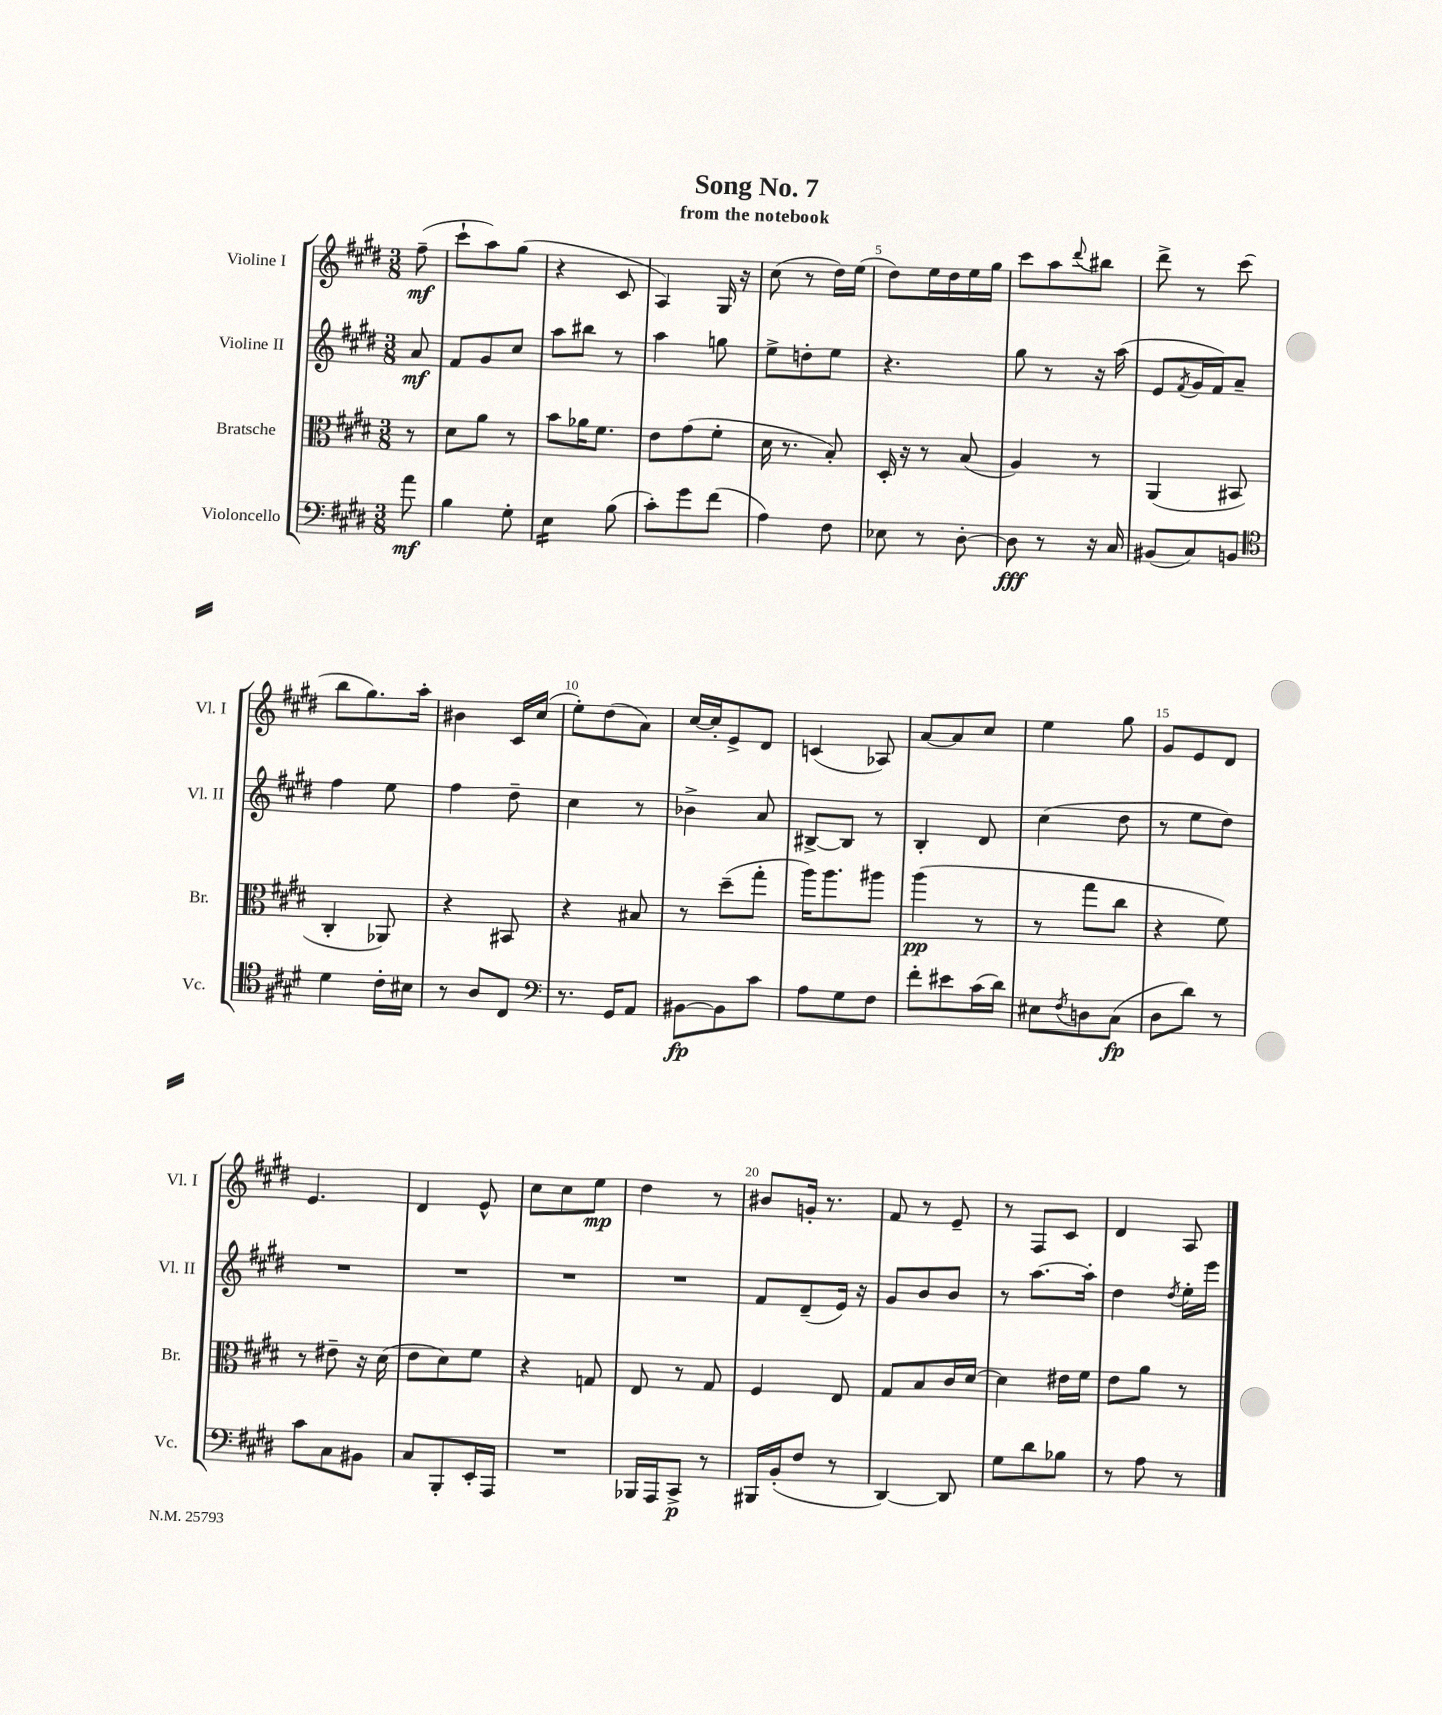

**kern	**kern	**kern	**kern
*staff4	*staff3	*staff2	*staff1
*clefF4	*clefC3	*clefG2	*clefG2
*k[f#c#g#d#]	*k[f#c#g#d#]	*k[f#c#g#d#]	*k[f#c#g#d#]
*M3/8	*M3/8	*M3/8	*M3/8
8a\	8r	8a/	(8ff#~\
=	=	=	=
4B\	8d#\L	8f#/L	8ccc#`\L
.	8a\J	8g#/	8aa\)
8G#'\	8r	8cc#/J	(8gg#\J
=	=	=	=
4E\	8b\L	8aa\L	4r
.	16a-\K	8bb#\J	.
.	8.f#\J	.	.
(8B\	.	8r	8c#/
=	=	=	=
8c#'\L)	8e\L	4aa\	4A/)
8g#\	(8g#\	.	.
(8f#\J	8f#'\J	8gg\	16G#/
.	.	.	16r
=	=	=	=
4A\)	16d#\	8ee^\L	(8cc#\
.	8.r	.	.
.	.	8dd'\	8r
8F#\	8B'/)	8ee\J	16dd#\LL)
.	.	.	(16ee\JJ
=	=	=	=
8E-\	16D#'/	4.r	8dd#\L)
.	16r	.	.
8r	8r	.	16ee\L
.	.	.	16dd#\
[8D#'\	(8B/	.	16ee\
.	.	.	16gg#\JJ
=	=	=	=
8D#\]	4A/)	8gg#\	8ccc#\L
8r	.	8r	8aa\
.	.	.	8qqddd#/
16r	8r	16r	8bb#\J
16C#/	.	(16aa\	.
=	=	=	=
(8BB#/L	(4AA/	8e/L	8ddd#^\
.	.	8qf#/	.
8C#/)	.	16g#/L	8r
.	.	16f#/J)	.
8BB/J	8BB#/	8a~/J	(8ccc#\
=	=	=	=
*clefC4	*	*	*
4d#\	4C#'/	4ff#\	8bb\L
.	.	.	8.gg#\)
16c#'\LL	8AA-/)	8ee\	.
16B#\JJ	.	.	16aa'\Jk
=	=	=	=
8r	4r	4ff#\	4b#\
8A/L	.	.	.
8C#/J	8BB#/	8dd#~\	16c#/LL
.	.	.	(16cc#/JJ
=	=	=	=
*clefF4	*	*	*
8.r	4r	4cc#\	8ee'\L)
.	.	.	(8dd#\
16GG#/LK	.	.	.
8AA/J	8B#/	8r	8a\J)
=	=	=	=
[8BB#\L	8r	4b-^\	[16cc#/LL
.	.	.	16cc#'/]J
8BB#\]	(8dd#~\L	.	8e^/
8c#\J	8gg#'\J	8a/	8d#/J
=	=	=	=
8A\L	16aa\LK)	[8B#^/L	(4c/
.	8.aa\	.	.
8G#\	.	8B#/]J	.
8F#\J	8aa#\J	8r	8A-/)
=	=	=	=
8f#'\L	(4aa\	4B'/	[8a/L
8e#\	.	.	8a/]
(16c#\L	8r	8d#/	8cc#/J
16d#\JJ)	.	.	.
=	=	=	=
8E#\L	8r	(4cc#\	4ee\
8qF#/	.	.	.
8D\	8gg#\L	.	.
(8C#\J	8cc#\J	8dd#\	8gg#\
=	=	=	=
8D#\L	4r	8r	8g#/L
8d#\J)	.	8ee\L	8e/
8r	8f#\)	8dd#\J)	8d#/J
=	=	=	=
8c#\L	8r	4.r	4.e/
8C#\	8e#~\	.	.
8BB#\J	16r	.	.
.	(16d#\	.	.
=	=	=	=
8C#/L	8e\L	4.r	4d#/
8BBB'/	8d#\)	.	.
16EE'/L	8f#\J	.	8e^^/
16AAA/JJ	.	.	.
=	=	=	=
4.r	4r	4.r	8cc#\L
.	.	.	8cc#\
.	8G/	.	8ee\J
=	=	=	=
16BBB-/LL	8E/	4.r	4dd#\
16AAA/J	.	.	.
8CC#^/J	8r	.	.
8r	8G#/	.	8r
=	=	=	=
16BBB#/LL	4F#/	8f#/L	8b#/L
(16BB'/J	.	.	.
8F#/J	.	(8d#~/	16g'/Jk
.	.	.	8.r
8r	8E/	16e/Jk)	.
.	.	16r	.
=	=	=	=
[4DD#/)	8G#/L	8g#/L	8f#/
.	8B/	8b/	8r
8DD#/]	16c#/L	8b/J	8e~/
.	[16d#/JJ	.	.
=	=	=	=
8G#\L	4d#\]	8r	8r
8d#\	.	[8.aa\L	8F#/L
8B-\J	16e#\LL	.	8c#/J
.	16f#\JJ	16aa'\]Jk	.
=	=	=	=
8r	8e\L	4dd#\	4d#/
8A\	8a\J	.	.
.	.	8qdd#/	.
8r	8r	16ee'\LL	8A/
.	.	16eee\JJ	.
==	==	==	==
*-	*-	*-	*-
